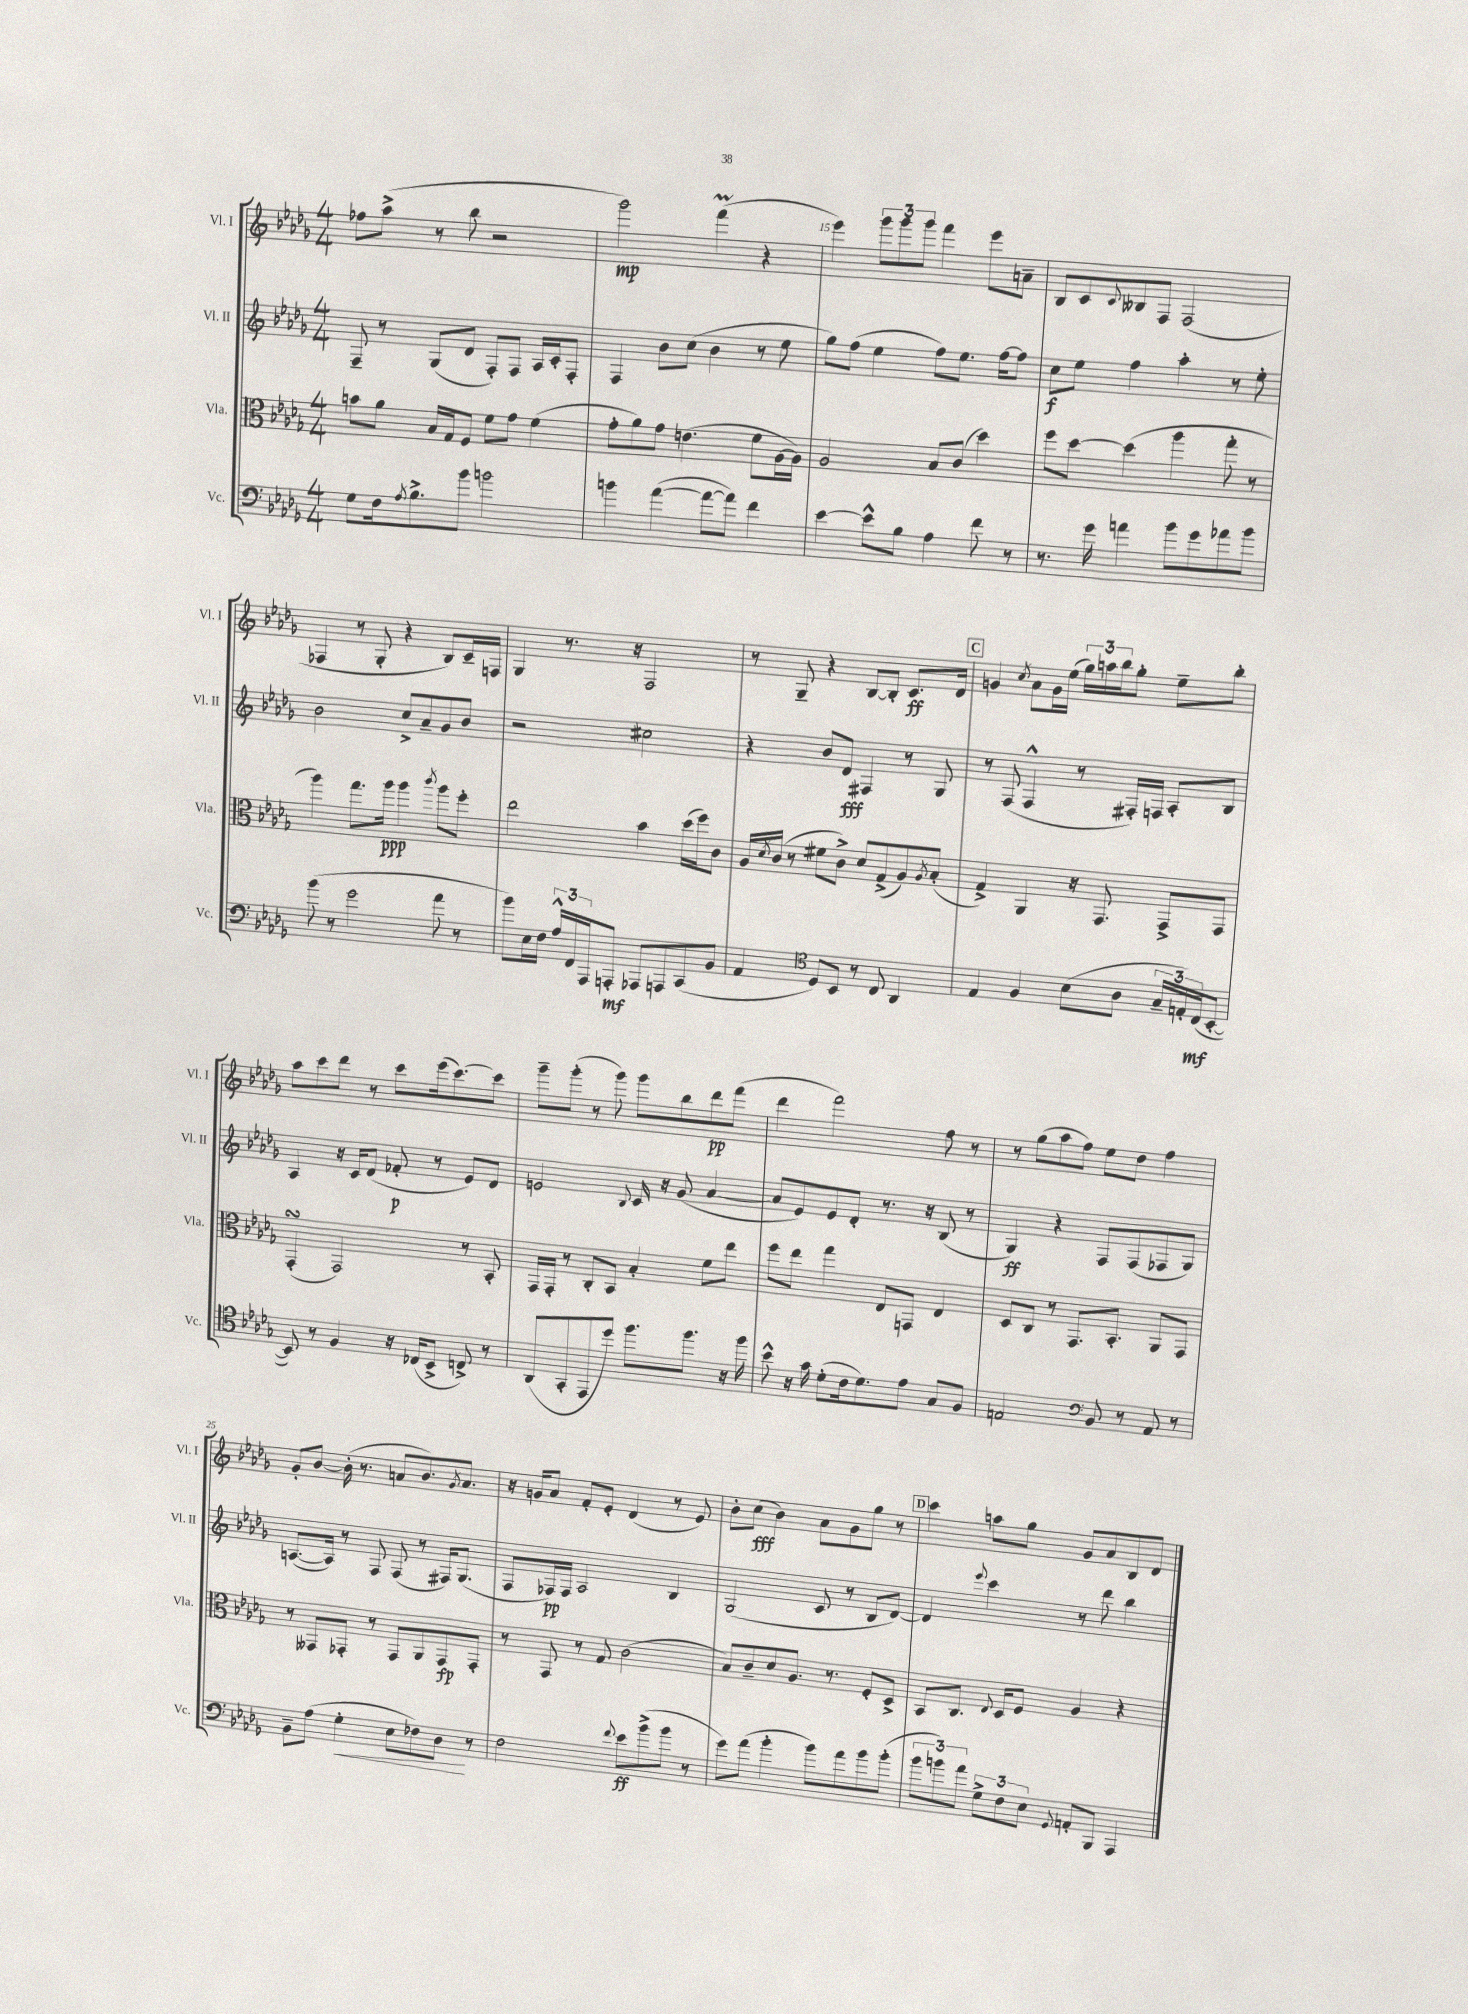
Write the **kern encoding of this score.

**kern	**kern	**kern	**kern
*staff4	*staff3	*staff2	*staff1
*clefF4	*clefC3	*clefG2	*clefG2
*k[b-e-a-d-g-]	*k[b-e-a-d-g-]	*k[b-e-a-d-g-]	*k[b-e-a-d-g-]
*M4/4	*M4/4	*M4/4	*M4/4
8G-	8b	8F~	8ff-
16F	8a-	8r	(8aa-^
8qA-	.	.	.
8.B-^	.	.	.
.	16B-	(8G-	8r
.	16G-	.	.
8b-	8F	8d-	8bb-
2b	8f	8F')	2r
.	8g-	8F	.
.	(4f	16A-	.
.	.	16c'	.
.	.	8F'	.
=	=	=	=
4b	8g-'	4F	2ggg-)
.	8a-)	.	.
([4a-	8g-	8b-	.
.	(4.e	(8cc	.
8a-_	.	4b-	(4fff
8a-])	.	.	.
4f	8f	8r	4r
.	[16A-	8ee-	.
.	16A-])	.	.
=	=	=	=
[4e-	2A-	8gg-)	4eee-)
.	.	(8ff	.
8e-^^]	.	4ee-	12ggg-
.	.	.	12ggg-
8B-	.	.	.
.	.	.	12ggg-
4A-	8B-	8ff)	4fff
.	(8c	8.ee-	.
8f	4dd-)	.	8eee-
.	.	[16ff	.
8r	.	8ff]	8a~
=	=	=	=
8.r	8ff	8cc	8B-
.	[8dd-	8ee-	8c
16g-	.	.	.
.	.	.	8qqc
4a	(4dd-]	4ff	8B--
.	.	.	8F
8b-	4aa-	4aa-'	(2F
8g-	.	.	.
8a-	8gg-'	8r	.
8b-	8r	8ee-'	.
=	=	=	=
(8b-	4aa-)	2b-	4F-
8r	.	.	.
2g-	8.gg-	.	8r
.	.	.	8G-'
.	16aa-	.	.
.	4aa-	8cc^	4r
.	.	8a-~	.
.	8qccc	.	.
8a-	8aa-	8g-	8B-)
8r	8ff'	8b-	16c~
.	.	.	16F
=	=	=	=
8b-)	2ee-	2r	4G-
16E-	.	.	.
16F	.	.	.
24A-^^	.	.	8.r
24FF	.	.	.
24AAA-	.	.	.
8AAA'	.	.	.
.	.	.	16r
8AAA-	4b-	2cc#	2F
8AAA	.	.	.
(8CC	(16dd-	.	.
.	16ff)	.	.
8BB-	8c	.	.
=	=	=	=
4AA-	16A-	4r	8r
.	8qd-	.	.
.	(16c	.	.
.	8r	.	8G-~
*clefC4	*	*	*
8D-)	8f#	8b-	4r
8BB-	8c^)	8d-	.
8r	8d-	4F#	[8B-
8C	(8G-^	.	8B-']
4AA-	8A-)	8r	8.c
.	8qA-	.	.
.	(8B-'	8G-	.
.	.	.	16d-
=	=	=	=
4E-	4G-^)	8r	4g
.	.	(8F	.
.	.	.	8qcc
4F	4AA-	4F^^	8a-
.	.	.	16g
.	.	.	(16ee-
(8B-	16r	8r	24gg-)
.	.	.	24aa
.	8.GG-	.	.
.	.	.	24bb-
8A-	.	16F#')	8gg-'
.	.	16F	.
24G-~	8GG-^	8A-'	8ee-~
24E')	.	.	.
(24C	.	.	.
[8BB-'	8GG-	8B-	8bb-'
=	=	=	=
8BB-])	(4GG-'	4A-	8aa-
8r	.	.	8ccc
4F	2GG-)	16r	8ddd-
.	.	16c	.
.	.	(8d-	8r
16r	.	8f-'	8ccc
(16C-	.	.	.
8BB-^	.	8r	(16eee-
.	.	.	[8.ccc)
8C^)	8r	8e-)	.
8r	8BB-'	8d-	8ccc]
=	=	=	=
(8AA-	16GG-	2e	8ggg-~
.	16GG-'	.	.
8GG-'	8r	.	(8ggg-'
8EE-	8C'	.	8r
8dd-)	8BB-	.	8ggg-)
.	.	8qqB-	.
8.ff	4B-'	16c	8ggg-
.	.	16r	.
.	.	(8g-	8bb-
8.ff	.	.	.
.	8f	[4a-	8ddd-
16r	8ee-	.	(8fff
16ff	.	.	.
=	=	=	=
8b-^^	8ff	8a-]	4ddd-
16r	8ee-	8e-)	.
16g-	.	.	.
(8d-'	4gg-	8e-	2fff)
16c	.	8d-'	.
8.d-)	.	.	.
.	8E-	8.r	.
8e-	8GG	.	.
.	.	16r	.
8G-	4E-	(8B-	8ff
8F	.	8r	8r
=	=	=	=
2E	8D-	4G-)	8r
.	8C	.	(8gg-
.	8r	4r	8aa-
.	8.GG-	.	8ff)
*clefF4	*	*	*
8BB-	.	8F	8ee-
.	8.BB-'	.	.
8r	.	(8F	8dd-
8AA-	8AA-	8F-	4ff
8r	8GG-	8G-)	.
=	=	=	=
8BB-~	8r	([8.A	8g-'
(8A-	8GG--	.	[8b-
.	.	16A])	.
4G-'	8GG-'	8r	(16b-']
.	.	.	8.r
.	8r	8F	.
8E-	8GG-	(8F	8a
8F-)	8AA-	8r	8.b-)
8D-	8GG-	16F#)	.
.	.	.	8qg-
.	.	(8.G-	8.a
8r	8GG-'	.	.
=	=	=	=
2F	8r	8F	16r
.	.	.	16g
.	8GG-	16F-)	8a-
.	.	16F-	.
.	8r	2A-	8f'
.	8G-	.	8e-'
8qqf	.	.	.
8e-	(2c	.	(4d-
(8b-^	.	.	.
8b-	.	4B-	8r
8r	.	.	8e-)
=	=	=	=
8g-)	8B-)	(2G-	8b-'
(8a-	8c~	.	(8cc
4b-'	8d-	.	4b-)
.	8.A-	.	.
8b-)	.	8c	8a-
.	8.r	.	.
8a-	.	8r	8g-
8b-	8F'	8B-	8gg-
(8b-'	8D-^	[8d-)	8r
=	=	=	=
12b-	8BB-	4d-]	4ccc
12b)	.	.	.
.	8.C	.	.
12a-	.	.	.
.	.	8qqeee-	.
12G-^	.	4ccc	8aa
.	8qqE-	.	.
.	16D-	.	.
12F	.	.	.
.	8F	.	8gg-
12E-	.	.	.
8qqGG-	.	.	.
8AA'	4A-	8r	8g-
8BBB-	.	8ddd-	8a-
4AAA-	4r	4bb-	8B-
.	.	.	8d-
==	==	==	==
*-	*-	*-	*-
